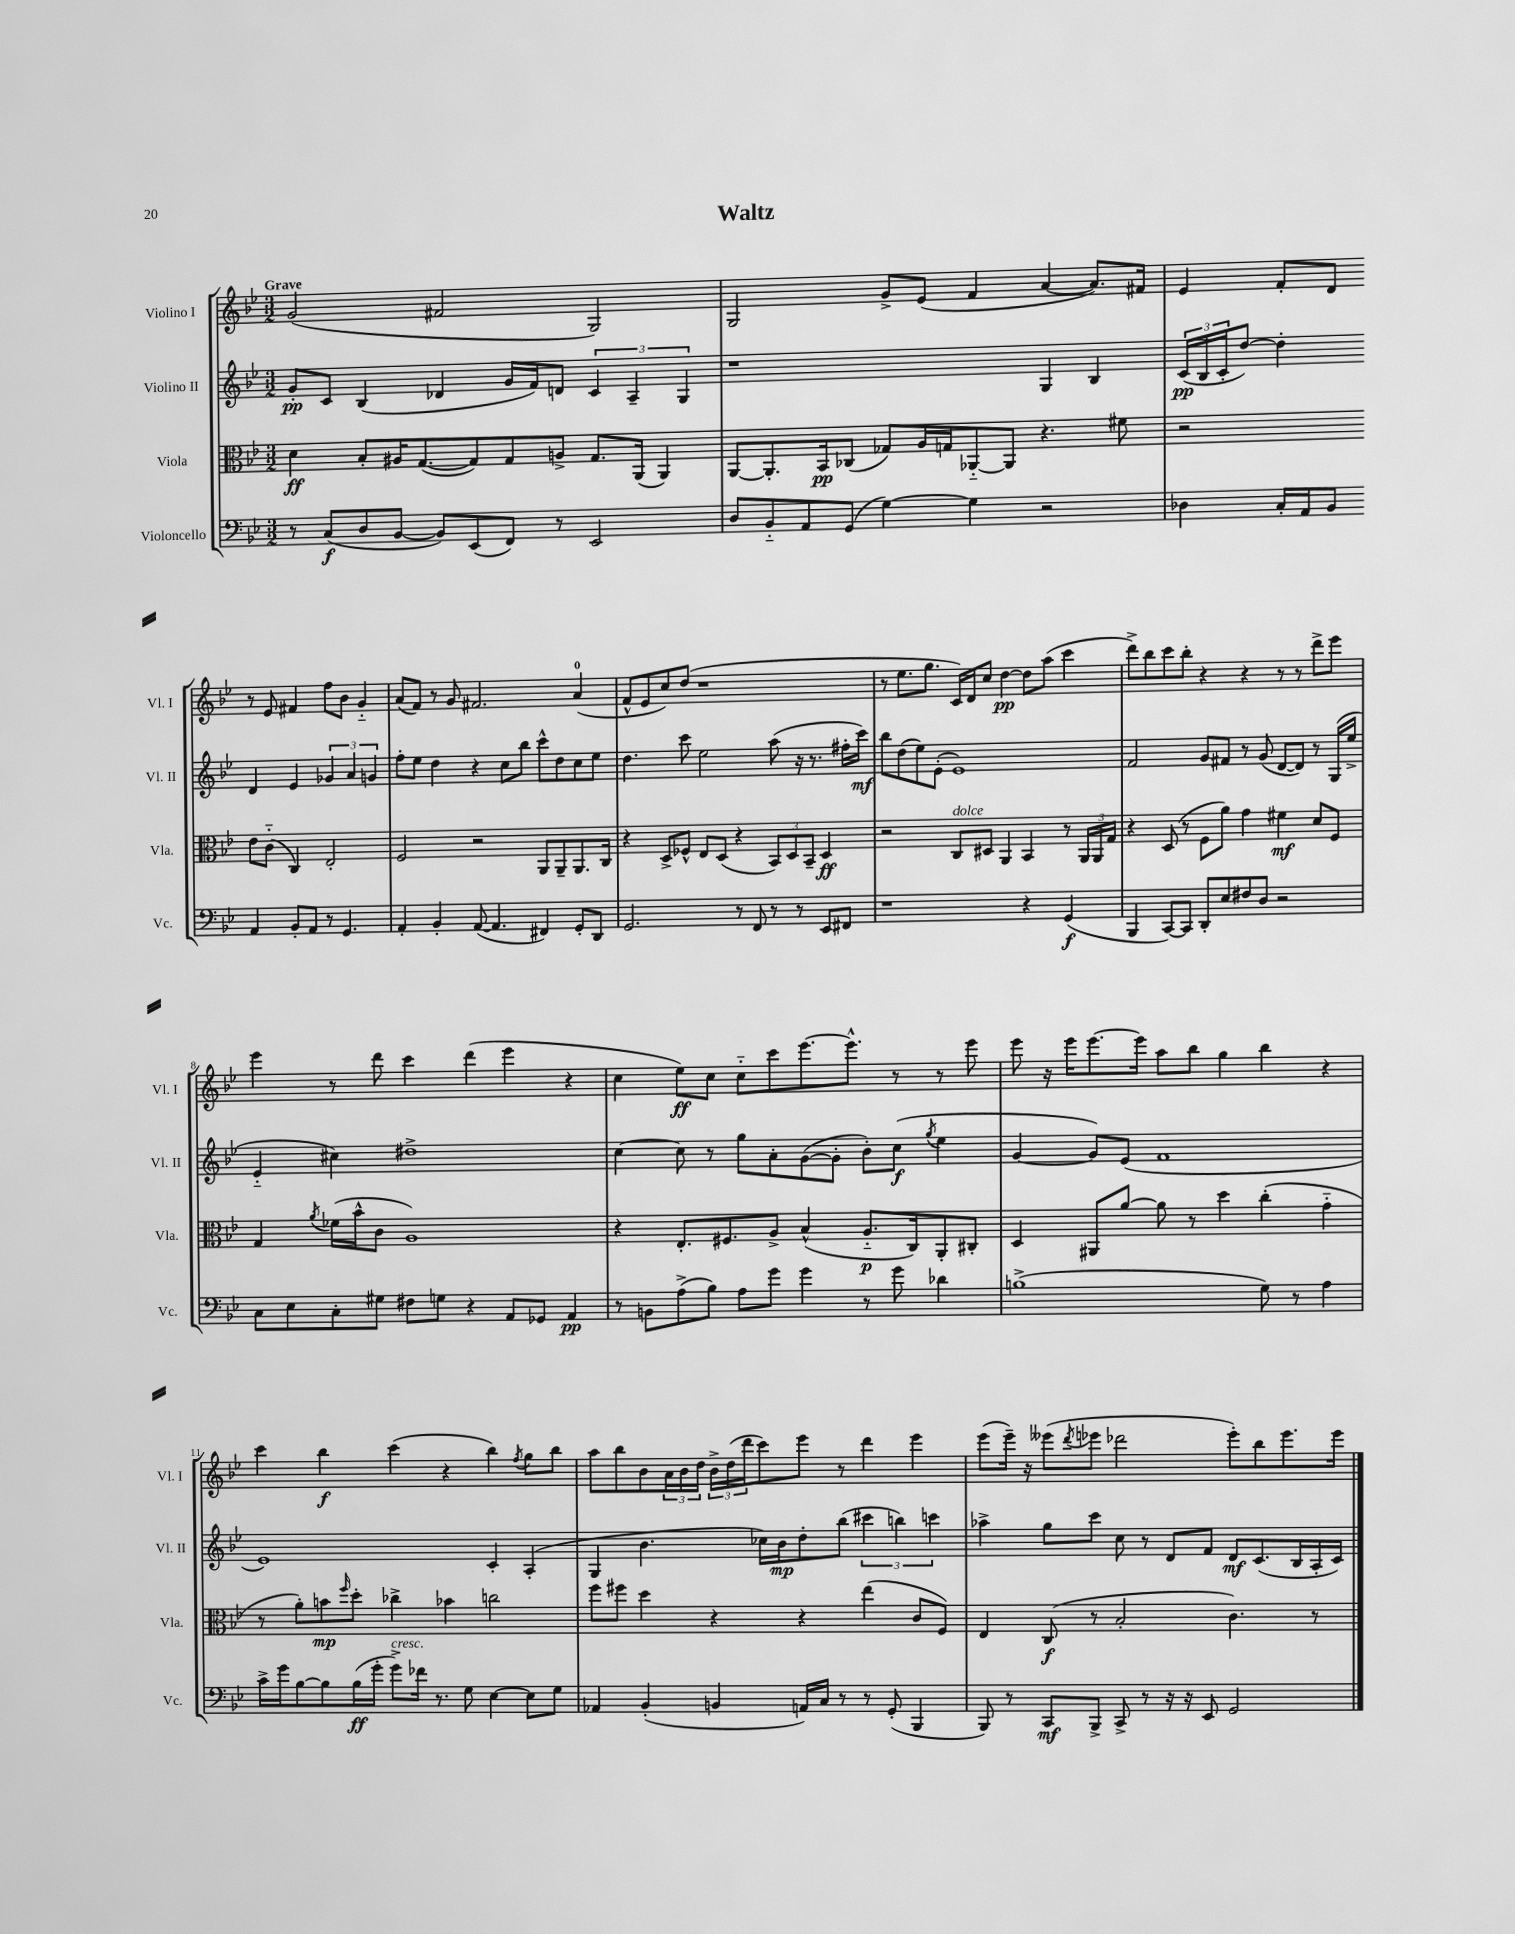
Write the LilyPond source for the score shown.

\header { title = "Waltz" }
<<
\new StaffGroup <<
\new Staff = "s0" \with { instrumentName = "Violino I" shortInstrumentName = "Vl. I" } {
    \clef treble \key bes \major \numericTimeSignature \time 3/2 \tempo "Grave"
    g'2( fis'2 g2) |
    g2 g'8-> ees'8( f'4 a'4~ a'8.) fis'16 |
    ees'4 f'8-. d'8 r8 ees'8 fis'4 f''8 bes'8 g'4-_ |
    a'8( f'8) r8 g'8 fis'2. a'4-0( |
    f'8-^ ees'8 c''8) d''8( r1 |
    r8 ees''8. g''8. c'16) d'16 c''8 d''4~\pp d''8 a''8( c'''4 |
    d'''8->) bes''8 c'''8 bes''8-. r4 r4 r8 r8 d'''8-> ees'''8 |
    ees'''4 r8 d'''8 c'''4 d'''4( ees'''4 r4 |
    c''4 ees''8\ff) c''8 c''8-_ c'''8 ees'''8.~ ees'''8.-^ r8 r8 ees'''8 |
    ees'''8 r16 ees'''16 ees'''8.~ ees'''16 a''8 bes''8 g''4 bes''4 r4 |
    c'''4 bes''4\f c'''4( r4 bes''4) \acciaccatura { f''8 } g''8 bes''8 |
    a''8 bes''8 bes'8 \tuplet 3/2 { a'16 bes'16 d''16 } \tuplet 3/2 { bes'16-> d''16( d'''16 } c'''8) ees'''8 r8 d'''4 ees'''4 |
    ees'''8( ees'''16--) r16 eeses'''8( \acciaccatura { d'''8 } ees'''8 des'''2 ees'''8-.) bes''8 ees'''8. ees'''16 \bar "|." |
}
\new Staff = "s1" \with { instrumentName = "Violino II" shortInstrumentName = "Vl. II" } {
    \clef treble \key bes \major \numericTimeSignature \time 3/2
    g'8-.\pp c'8 bes4( des'4 g'16 f'16) d'8 \tuplet 3/2 { c'4 a4-- g4 } |
    r1 g4 bes4 |
    \tuplet 3/2 { c'16\pp( bes16 c'16-. } d''8~) d''4-. d'4 ees'4 \tuplet 3/2 { ges'4 a'4 g'4 } |
    f''8-. ees''8 d''4 r4 c''8 bes''8 c'''8-^ d''8 c''8 ees''8 |
    d''4. c'''8 ees''2 a''8( r16 r8. fis''16-. c'''16\mf) |
    bes''8 d''8( ees''8) ees'8-.( ees'1) |
    f'2 g'8 fis'8 r8 g'8( d'8~ d'8) r8 g16( ees''16-> |
    ees'4-_ cis''4) dis''1-> |
    c''4~ c''8 r8 g''8 a'8-. g'8~( g'8-. bes'8-.) c''8\f( \acciaccatura { g''8 } ees''4 |
    g'4~ g'8) ees'8( f'1 |
    ees'1) c'4-. a4-.( |
    g4 bes'4. ces''16) bes'16\mp d''8-. bes''8( \tuplet 3/2 { cis'''4 b''4) c'''4 } |
    aes''4-> g''8 c'''8 c''8 r8 d'8 f'8 d'8\mf c'8.( bes16 a16-. c'16) \bar "|." |
}
\new Staff = "s2" \with { instrumentName = "Viola" shortInstrumentName = "Vla." } {
    \clef alto \key bes \major \numericTimeSignature \time 3/2
    d'4\ff bes8-. ais16 g8.~( g8) g8 a8-> g8. a,16( a,4) |
    a,8~ a,8.-. bes,16\pp ces8( ges8) a16 g16 aes,8~-_ aes,8 r4. fis'8 |
    r2 ees'8 c'8-_( c4) ees2-. |
    f2 r2 a,8 a,8-- a,8. c16 |
    r4 d8-> fes8-^ ees8 d8( r4 \tuplet 3/2 { bes,8) d8 bes,8-- } d4\ff |
    r2 c8^\markup { \italic "dolce" } dis8 a,4 bes,4 r8 \tuplet 3/2 { a,16 a,16 g16 } |
    r4 d8( r8 f8 a'8) g'4 fis'4\mf d'8 f8 |
    g4 \acciaccatura { a'8 } fes'16( bes'16-^ c'8 a1) |
    r4 ees8.-. fis8. a8-> bes4-^( a8.-_\p c16) a,8-. cis8-. |
    d4 ais,8 a'8~ a'8 r8 d''4 c''4-.( g'4-_ |
    r8 a'8-.) b'8\mp \grace { f''16 } d''8-. ces''4-> bes'4 c''2 |
    f''8 fis''8 d''4 r4 r4 ees''4( c'8 f8) |
    ees4 c8\f( r8 bes2-. c'4.) r8 \bar "|." |
}
\new Staff = "s3" \with { instrumentName = "Violoncello" shortInstrumentName = "Vc." } {
    \clef bass \key bes \major \numericTimeSignature \time 3/2
    r8 c8\f( d8 bes,8~ bes,8) ees,8( f,8) r8 ees,2 |
    d8 bes,8-_ a,8 g,8( g4~) g4 r2 |
    des4 c16-. a,16 bes,8 a,4 bes,8-. a,8 r8 g,4. |
    a,4-. bes,4-. a,8~( a,4. fis,4) g,8-. d,8 |
    g,2. r8 f,8 r8 r8 ees,8 fis,8 |
    r1 r4 g,4\f( |
    bes,,4 c,8~) c,8 d,8-. ees8 fis8 d8 r2 |
    c8 ees8 c8-. gis8 fis8 g8 r4 a,8 ges,8 a,4\pp |
    r8 b,8 a8->( bes8) a8 g'8 g'4 r8 g'8 des'4 |
    b1->( g8) r8 a4 |
    c'16-> g'16 bes8~ bes8 bes16\ff( g'16-. g'8->^\markup { \italic "cresc." }) fes'16 r8. g8 ees4~ ees8 g8 |
    aes,4 bes,4-.( b,4 a,16) c16 r8 r8 g,8-.( bes,,4 |
    bes,,8) r8 c,8\mf bes,,8-> c,8-> r8 r16 r16 ees,8 g,2 \bar "|." |
}
>>
>>
